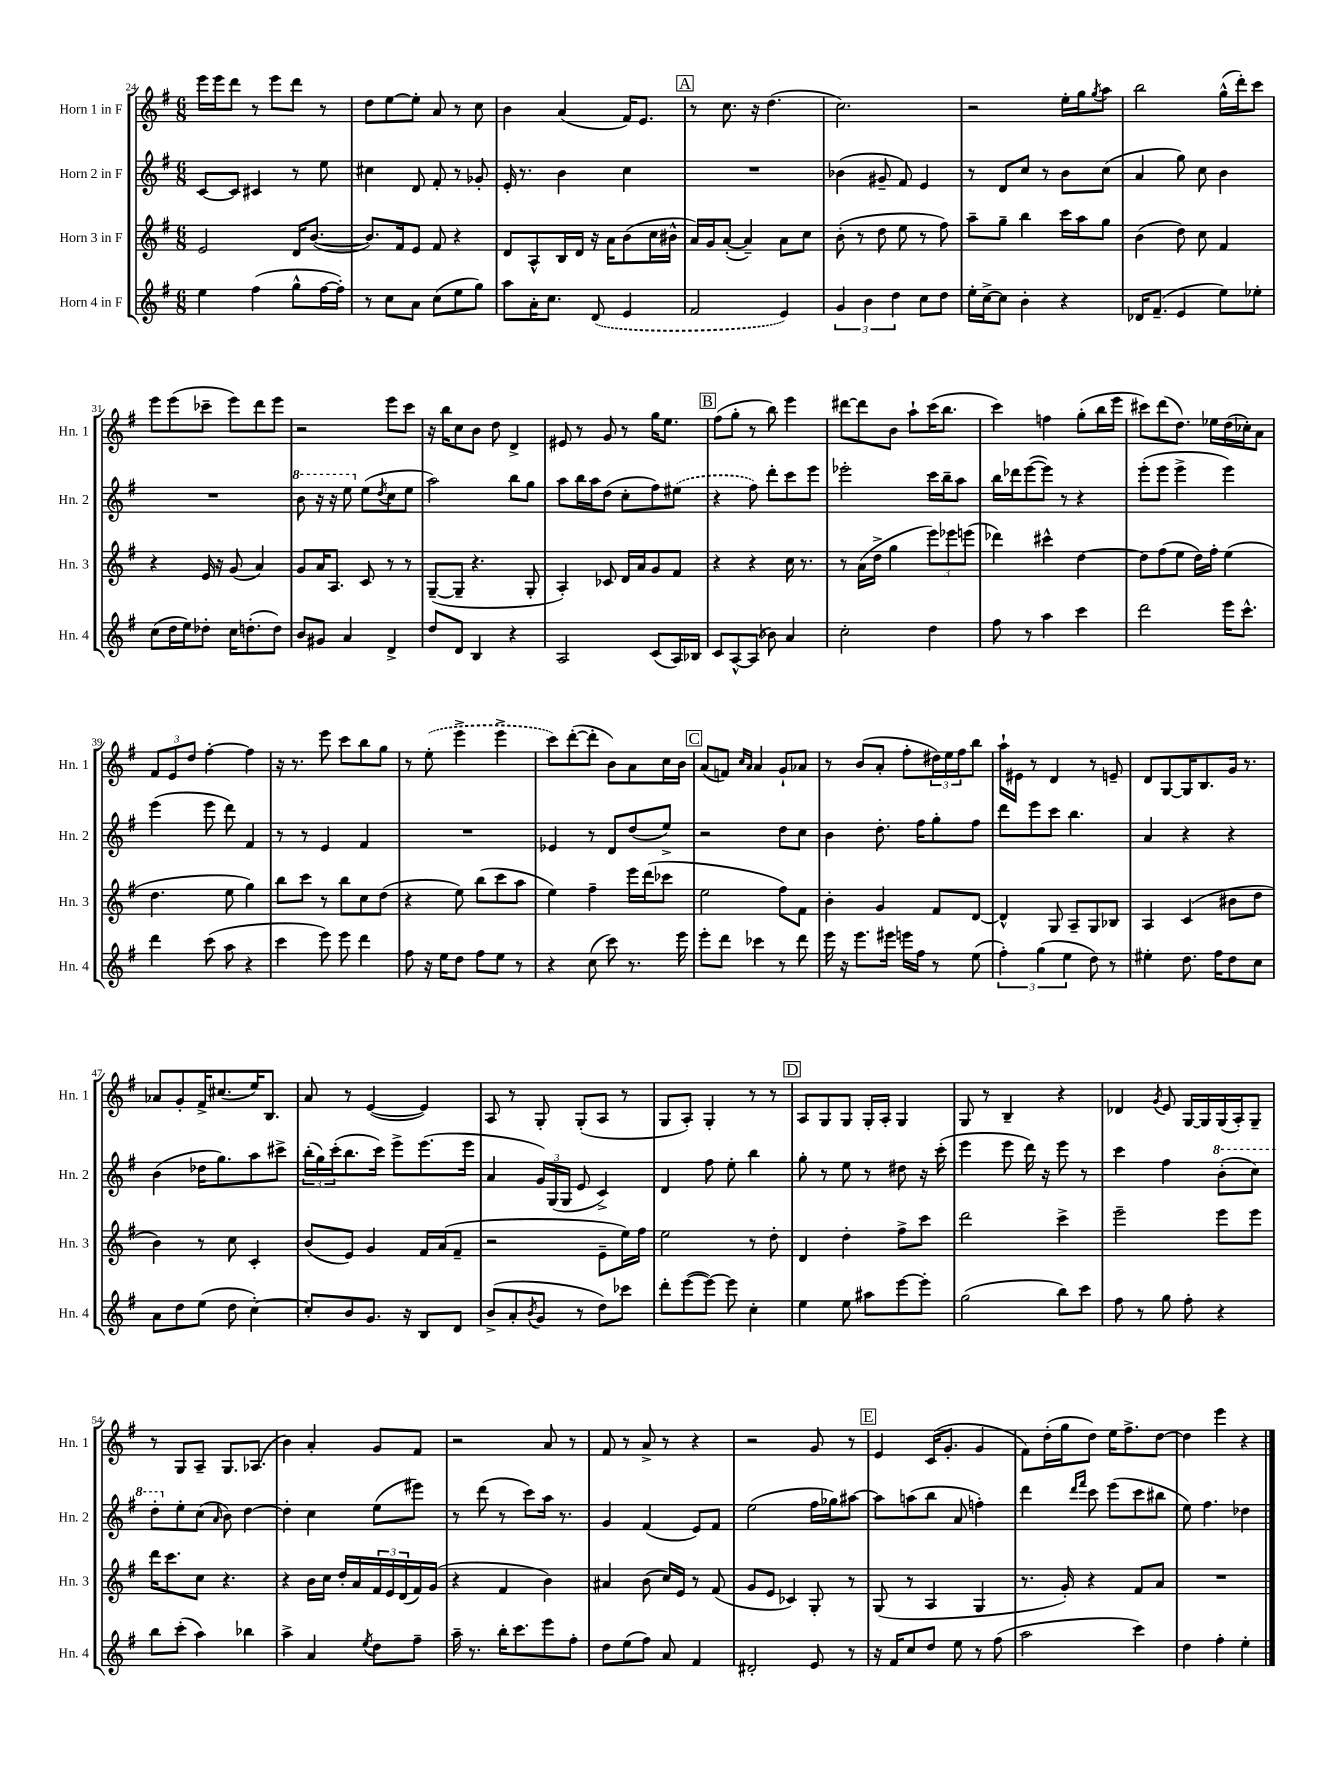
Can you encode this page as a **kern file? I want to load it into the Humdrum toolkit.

**kern	**kern	**kern	**kern
*part4	*part3	*part2	*part1
*staff4	*staff3	*staff2	*staff1
*I"Horn 4 in F	*I"Horn 3 in F	*I"Horn 2 in F	*I"Horn 1 in F
*I'Hn. 4	*I'Hn. 3	*I'Hn. 2	*I'Hn. 1
*clefG2	*clefG2	*clefG2	*clefG2
*k[f#]	*k[f#]	*k[f#]	*k[f#]
*M6/8	*M6/8	*M6/8	*M6/8
=24	=24	=24	=24
4ee\	2e/	[8c/L	16eee\LL
.	.	.	16eee\J
.	.	8c/J]	8ddd\J
(4ff#\	.	4c#X/	8r
.	.	.	8eee\L
8gg^^\L	16d/KL	8r	8ddd\J
.	([8.b/J	.	.
[16ff#\L	.	8ee\	8r
16ff#'\JJ])	.	.	.
=25	=25	=25	=25
8r	8.b/L])	4cc#X\	8dd\L
8cc\L	.	.	[8ee\
.	16f#/k	.	.
8a\J	8e/J	8d/	8ee'\J]
(8cc\L	8f#/	8f#'/	8a/
8ee\	4r	8r	8r
8gg\J)	.	8g-X'/	8cc\
=26	=26	=26	=26
8aa\L	8d/L	16e'/	4b\
.	.	8.r	.
16a'\K	8A^^/	.	.
8.cc\J	.	.	.
.	16B/L	4b\	(4a/
.	16d/JJ	.	.
(8d/	16r	.	.
.	16a\KL	.	.
4e/	(8b\	4cc\	16f#/KL)
.	.	.	8.e/J
.	16cc\L	.	.
.	16b#X^^\JJ	.	.
!!LO:REH:place=s1:t=A
=27	=27	=27	=27
2f#/	16a/LL)	2.r	8r
.	16g/J	.	.
.	([8a'/J	.	8.cc\
.	4a~/])	.	.
.	.	.	16r
.	.	.	(4.dd\
4e/)	8a\L	.	.
.	8cc\J	.	.
=28	=28	=28	=28
6g/	(8b'\	(4b-X\	2.cc\)
.	8r	.	.
6b\	.	.	.
.	8dd\	8g#X~/	.
6dd\	.	.	.
.	8ee\	8f#/)	.
8cc\L	8r	4e/	.
8dd\J	8ff#\)	.	.
=29	=29	=29	=29
16ee'\LL	8aa~\L	8r	2r
[16cc^\J	.	.	.
8cc\J]	8gg~\J	8d/L	.
4b'\	4bb\	8cc/J	.
.	.	8r	.
4r	16ccc\LL	8b\L	16ee'\LL
.	16aa\J	.	16gg\J
.	.	.	8qgg/
.	8gg\J	(8cc\J	8aa\J
=30	=30	=30	=30
16d-X/KL	(4b\	4a/	2bb\
(8.f#~/J	.	.	.
4e/	8dd\)	8gg\)	.
.	8cc\	8cc\	.
8ee\L)	4f#/	4b\	(16gg^^\LL
.	.	.	16ddd'\J)
8ee-X'\J	.	.	8ccc\J
!!LO:LB:g=z
=31	=31	=31	=31
(8cc\L	4r	2.r	8eee\L
16dd\L	.	.	(8eee\
16ee\J)	.	.	.
8dd-X'\J	16e/	.	8ccc-X~\J
.	16r	.	.
16cc\KL	(8g/	.	8eee\L)
(8.ddn'\	.	.	.
.	4a/)	.	8ddd\
8dd\J)	.	.	8eee\J
=32	=32	=32	=32
*	*	*8va	*
8b/L	8g/L	8bb\	2r
8g#X/J	16a/K	16r	.
.	8.A/J	16r	.
4a/	.	8eee\	.
*	*	*X8va	*
.	8c/	(8ee\L	.
.	.	8qdd/	.
4d^/	8r	8cc\	8eee\L
.	8r	8ee\J	8ccc\J
=33	=33	=33	=33
8dd/L	([8G~/L	2aa\)	16r
.	.	.	16bb\KL
8d/J	8G~/J]	.	8cc\
4B/	4.r	.	8b\J
.	.	.	8dd\
4r	.	8bb\L	4d^/
.	8G'/	8gg\J	.
=34	=34	=34	=34
2A/	4A'/)	8aa\L	8e#X/
.	.	16bb\L	8r
.	.	16aa\J	.
.	8c-X/	(8dd\J	8g/
.	16d/LL	8cc'\L	8r
.	16a/J	.	.
(8c/L	8g/	8ff#\)	16gg\KL
.	.	.	8.ee\J
16A/L)	8f#/J	(8ee#X\J	.
16B-X/JJ	.	.	.
!!LO:REH:place=s1:t=B
=35	=35	=35	=35
8c/L	4r	4r	(8ff#\L
[8A^^/	.	.	8gg'\J
(8A/J]	4r	8ff#\)	8r
8b-X\)	.	8ddd'\L	8bb\)
4a/	16cc\	8ccc\	4eee\
.	8.r	.	.
.	.	8eee\J	.
=36	=36	=36	=36
2cc'\	8r	2eee-X'\	[8ddd#X\L
.	(16a\LL	.	8ddd#\]
.	16dd^\JJ	.	.
.	4gg\	.	8b\J
.	.	.	8aa`\L
4dd\	12eee\L)	16ccc\LL	(16ccc\K
.	.	16bb~\J	8.bb\J
.	12eee-X\	.	.
.	.	8aa\J	.
.	(12eeen\J	.	.
=37	=37	=37	=37
8ff#\	4ddd-X\)	16bb\LL	4ccc\)
.	.	16ddd-X\J	.
8r	.	([8eee\	.
4aa\	4ccc#X^^\	8eee\J])	4ffn\
.	.	8r	.
4ccc\	[4dd\	4r	(8gg'\L
.	.	.	16bb\L
.	.	.	16eee\JJ
=38	=38	=38	=38
2ddd\	8dd\L]	(8eee'\L	8ccc#X\L)
.	(8ff#\	8eee\J	(8ddd\
.	8ee\J	4eee^\	8.dd\J)
.	16dd\LL)	.	.
.	16ff#'\JJ	.	16ee-X\LL
16eee\KL	(4ee\	4eee\)	(16dd\
8.ccc^^\J	.	.	16cc-X'\J)
.	.	.	8a\J
!!LO:LB:g=z
=39	=39	=39	=39
4ddd\	4.dd\	(4eee\	12f#/L
.	.	.	12e/
.	.	.	12dd/J
(8ccc\	.	8eee\	[4ff#'\
8aa\	8ee\	8ddd\)	.
4r	4gg\)	4f#/	4ff#\]
=40	=40	=40	=40
4ccc\	8bb\L	8r	16r
.	.	.	8.r
.	8ccc\J	8r	.
8eee\)	8r	4e/	8eee\
8eee\	8bb\L	.	8ccc\L
4ddd\	8cc\	4f#/	8bb\
.	(8dd\J	.	8gg\J
=41	=41	=41	=41
8ff#\	4r	2.r	8r
16r	.	.	(8ee'\
16ee\KL	.	.	.
8dd\J	8ee\)	.	4eee^\
8ff#\L	(8bb\L	.	.
8ee\J	8ccc\	.	4eee^\
8r	8aa\J	.	.
=42	=42	=42	=42
4r	4ee\)	4e-X/	8ccc\L)
.	.	.	([8ddd'\
(8cc\	4ff#~\	8r	8ddd'\J]
8ccc\)	.	8d/L	8b\L)
8.r	16eee\LL	(8dd/	8a\
.	(16ddd\J	.	.
.	8ccc-X\J	8ee^/J)	16cc\L
16eee\	.	.	16b\JJ
!!LO:REH:place=s1:t=C
=43	=43	=43	=43
8eee'\L	2ee\	2r	(8a/L
8ddd\J	.	.	8fn/J)
.	.	.	16qqcc/LL
.	.	.	16qqa/JJ
4ccc-X\	.	.	4a/
8r	8ff#\L)	8dd\L	8g`/L
8ddd\	8f#\J	8cc\J	8a-X/J
=44	=44	=44	=44
16eee\	4b'\	4b\	8r
16r	.	.	.
8.eee\L	.	.	(8b/L
.	4g/	8.dd'\	8a'/J
16eee#X\Jk	.	.	.
16eeen\LL	.	.	8ff#'\L
16ff#\JJ	.	16ff#\KL	.
8r	8f#/L	8gg'\	24dd#X\L)
.	.	.	24ee\
.	.	.	24ff#\J
(8ee\	[8d/J	8ff#\J	8bb\J
=45	=45	=45	=45
6ff#'\)	4d^^/]	8ddd\L	16aa`\LL
.	.	.	16e#X\JJ
.	.	8eee\	8r
(6gg\	.	.	.
.	8G/	8ccc\J	4d/
6ee\	.	.	.
.	8A~/L	4.bb\	.
8dd\)	8G/	.	8r
8r	8B-X/J	.	8en~/
=46	=46	=46	=46
4ee#X'\	4A/	4a/	8d/L
.	.	.	[8G/
8.dd\	(4c/	4r	16G/K]
.	.	.	8.B/
16ff#\KL	.	.	.
8dd\	8b#X\L	4r	16g/Jk
.	.	.	8.r
8cc\J	8dd\J	.	.
!!LO:LB:g=z
=47	=47	=47	=47
8a\L	4b\)	(4b\	8a-X/L
8dd\	.	.	8g'/
(8ee\J	8r	16dd-X\KL	16f#^/K
.	.	8.gg\)	(8.cc#X/
8dd\	8cc\	.	.
[4cc'\)	4c'/	8aa\	16ee/K)
.	.	.	8.B/J
.	.	8ccc#X^\J	.
=48	=48	=48	=48
8cc'/L]	(8b/L	(24bb'\LL	8a/
.	.	24gg\)	.
.	.	(24ccc'\J	.
8b/	8e/J)	8.bb\	8r
8.g/J	4g/	.	([4e/
.	.	16ccc\Jk)	.
.	.	8eee^\L	.
16r	.	.	.
8B/L	16f#/LL	(8.eee\	4e/])
.	(16a/J	.	.
8d/J	8f#~/J	.	.
.	.	16eee\Jk	.
=49	=49	=49	=49
(8b^/L	2r	4a/	8A/
8a'/	.	.	8r
8qb/	.	.	.
8g/J	.	24g/LL)	8G'/
.	.	(24G/	.
.	.	24G/JJ	.
8r	.	8e/	(8G'/L
8dd\L)	8e~\L	4c^/)	8A/J
8ccc-X\J	16ee\L)	.	8r
.	16ff#\JJ	.	.
=50	=50	=50	=50
8ddd'\L	2ee\	4d/	8G/L
([8eee\	.	.	8A'/J)
8eee\J_)	.	8ff#\	4G'/
8eee\]	.	8ee'\	.
4cc'\	8r	4bb\	8r
.	8dd'\	.	8r
!!LO:REH:place=s1:t=D
=51	=51	=51	=51
4ee\	4d/	8gg'\	8A/L
.	.	8r	8G/
8ee\	4dd'\	8ee\	8G/J
8aa#X\L	.	8r	16G'/LL
.	.	.	16A'/JJ
[8eee\	8ff#^\L	8dd#X\	4G/
8eee'\J]	8ccc\J	16r	.
.	.	(16ccc'\	.
=52	=52	=52	=52
(2gg\	2ddd\	4eee\	8G/
.	.	.	8r
.	.	8eee\	4B~/
.	.	16ddd\)	.
.	.	16r	.
8bb\L)	4ccc^\	8eee\	4r
8ccc\J	.	8r	.
=53	=53	=53	=53
8ff#\	2eee~\	4ccc\	4d-X/
8r	.	.	.
.	.	.	8qg/
8gg\	.	4ff#\	8e/
8ff#'\	.	.	[16G/LL
.	.	.	16G/]
*	*	*8va	*
4r	8eee\L	(8bb'\L	(16G/
.	.	.	16A'/J)
.	8eee\J	8ccc\J)	8G~/J
!!LO:LB:g=z
=54	=54	=54	=54
8bb\L	16ddd\KL	8ddd'\L	8r
.	8.ccc\	.	.
*	*	*X8va	*
(8ccc'\J	.	8ee'\	8G/L
4aa\)	8cc\J	(8cc\J	8A~/J
.	.	16qqa/	.
.	4.r	8b\)	8.G/L
4bb-X\	.	[4dd\	.
.	.	.	(8.A-X/J
=55	=55	=55	=55
4aa^\	4r	4dd'\]	4b\)
4a/	16b\LL	4cc\	4a'/
.	16cc\JJ	.	.
.	16dd'/LL	.	.
.	16a/	.	.
8qee/	.	.	.
8dd\L	24f#/	(8ee\L	8g/L
.	24e/	.	.
.	(24d/	.	.
8ff#~\J	16f#/)	8eee#X\J)	8f#/J
.	(16g/JJ	.	.
=56	=56	=56	=56
16aa~\	4r	8r	2r
8.r	.	.	.
.	.	(8ddd\	.
16bb'\KL	4f#/	8r	.
8.ccc\	.	.	.
.	.	8ccc\L)	.
8eee\	4b\)	16aa\Jk	8a/
.	.	8.r	.
8ff#'\J	.	.	8r
=57	=57	=57	=57
8dd\L	4a#X/	4g/	8f#/
(8ee\	.	.	8r
8ff#\J)	(8b\	(4f#/	8a^/
8a/	16cc/LL)	.	8r
.	16e/JJ	.	.
4f#/	8r	8e/L)	4r
.	(8f#/	8f#/J	.
=58	=58	=58	=58
2d#X'/	8g/L	(2ee\	2r
.	8e/J	.	.
.	4c-X/)	.	.
8e/	8G'/	16ff#\LL	8g/
.	.	16gg-X\J)	.
8r	8r	[8aa#X\J	8r
!!LO:REH:place=s1:t=E
=59	=59	=59	=59
16r	(8G/	8aa#\L]	4e/
16f#/KL	.	.	.
8cc/	8r	(8aan\	.
8dd/J	4A/	8bb\J	(16c/KL
.	.	.	8.g'/J
8ee\	.	8a/	.
8r	4G/	4ffn'\)	4g/
(8ff#\	.	.	.
=60	=60	=60	=60
2aa\	8.r	4ddd\	8f#\L)
.	.	.	(16dd'\L
.	16g'/)	.	16gg\J
.	.	16qqddd/LL	.
.	.	16qqfff#/JJ	.
.	4r	8ccc\	8dd\J)
.	.	(8eee\L	16ee\KL
.	.	.	8.ff#^\
4ccc\)	8f#/L	8ccc\	.
.	8a/J	8bb#X\J	[8dd\J
=61	=61	=61	=61
4dd\	2.r	8ee\)	4dd\]
.	.	4.ff#\	.
4ff#'\	.	.	4eee\
4ee'\	.	4dd-X\	4r
==	==	==	==
*-	*-	*-	*-
